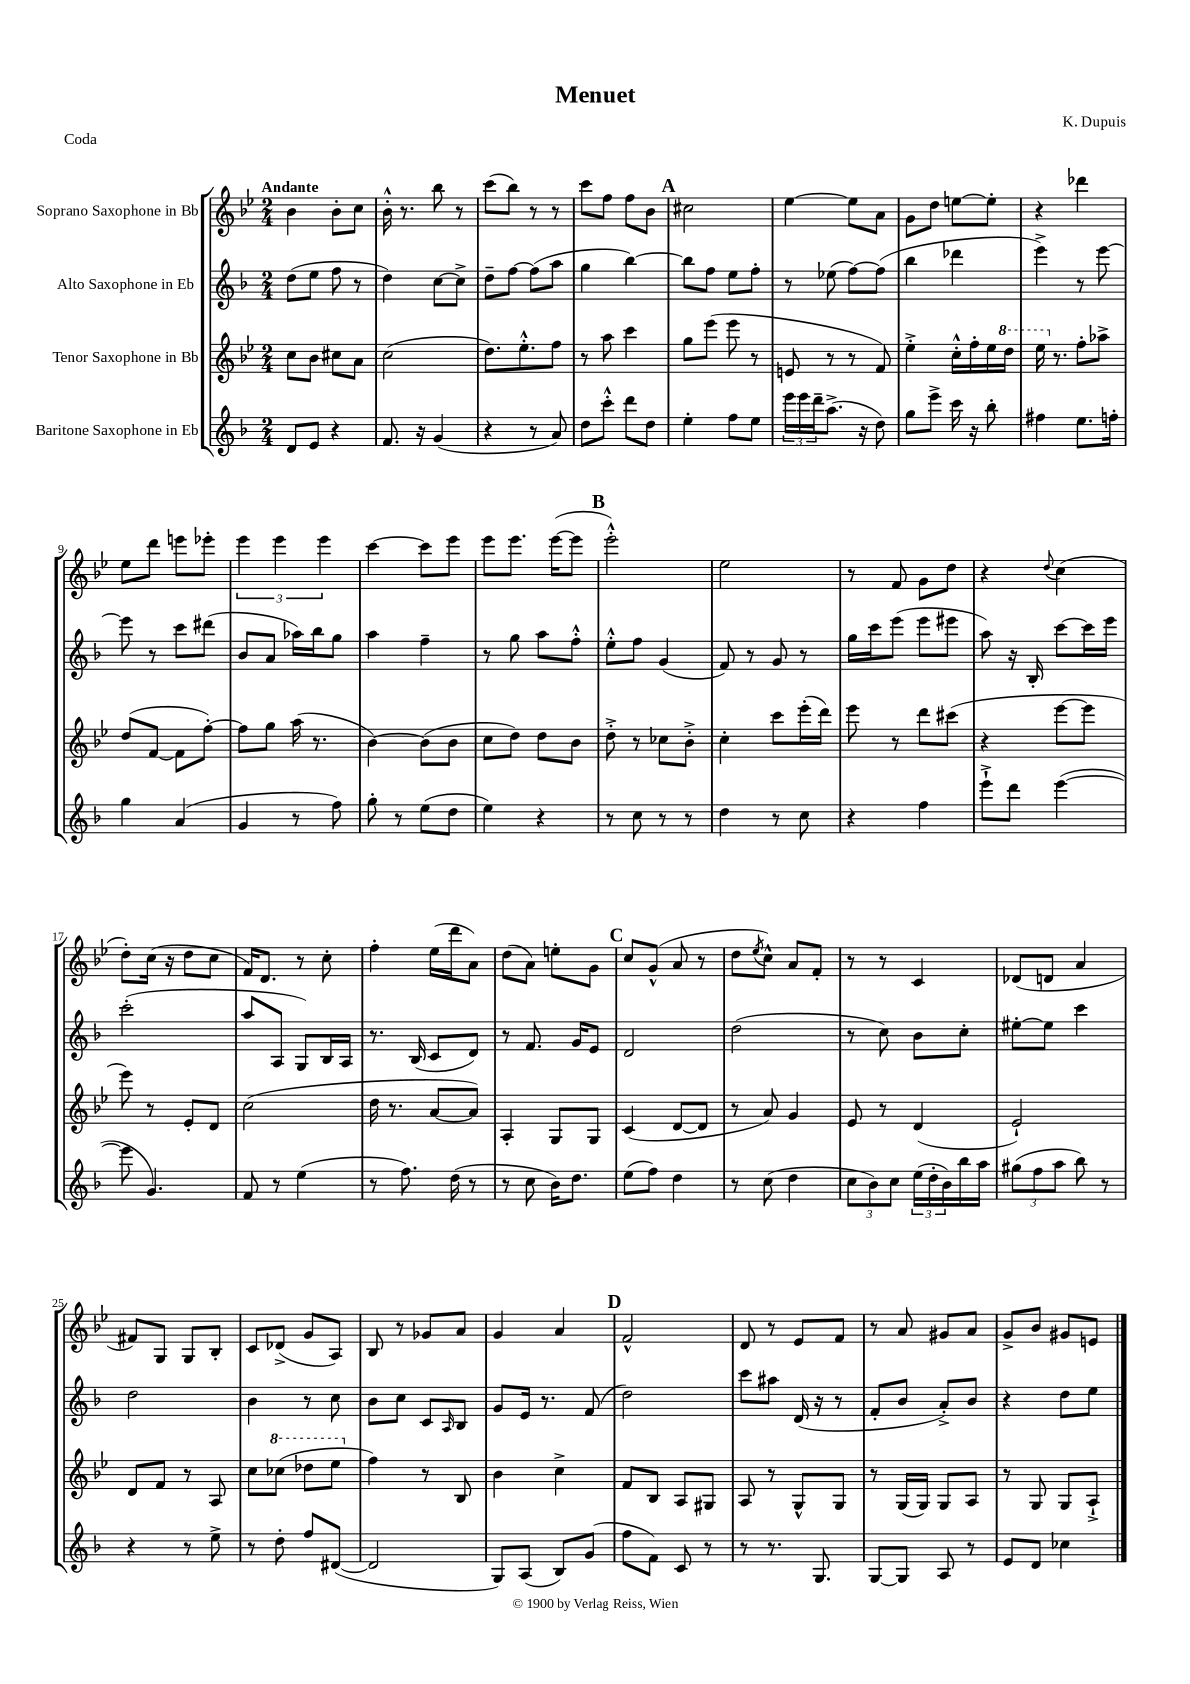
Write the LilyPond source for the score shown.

\header { title = "Menuet" composer = "K. Dupuis" piece = "Coda" }
<<
\new StaffGroup <<
\new Staff = "s0" \with { instrumentName = "Soprano Saxophone in Bb" } {
    \clef treble \key bes \major \numericTimeSignature \time 2/4 \tempo "Andante"
    bes'4 bes'8-. c''8 |
    bes'16-.-^ r8. bes''8 r8 |
    c'''8( bes''8) r8 r8 |
    c'''8 f''8 f''8 bes'8 |
    \mark \markup { \bold "A" } cis''2 |
    ees''4~ ees''8 a'8 |
    g'8 d''8 e''8~ e''8-. |
    r4 des'''4 |
    ees''8 d'''8 e'''8 ees'''8-. |
    \tuplet 3/2 { ees'''4 ees'''4 ees'''4 } |
    c'''4~ c'''8 ees'''8 |
    ees'''8 ees'''8. ees'''16~( ees'''8 |
    \mark \markup { \bold "B" } ees'''2-.-^) |
    ees''2 |
    r8 f'8 g'8 d''8 |
    r4 \appoggiatura { d''8 } c''4( |
    d''8-.) c''16( r16 d''8 c''8 |
    f'16) d'8. r8 c''8-. |
    f''4-. ees''16( d'''16 a'8) |
    d''8( a'8) e''8-. g'8 |
    \mark \markup { \bold "C" } c''8 g'8-^( a'8 r8 |
    d''8 \acciaccatura { ees''8 } c''8-^) a'8 f'8-. |
    r8 r8 c'4 |
    des'8( d'8 a'4 |
    fis'8) g8 g8 bes8-. |
    c'8 des'8->( g'8 a8) |
    bes8 r8 ges'8 a'8 |
    g'4 a'4 |
    \mark \markup { \bold "D" } f'2-^ |
    d'8 r8 ees'8 f'8 |
    r8 a'8 gis'8 a'8 |
    g'8-> bes'8 gis'8 e'8 \bar "|." |
}
\new Staff = "s1" \with { instrumentName = "Alto Saxophone in Eb" } {
    \clef treble \key f \major \numericTimeSignature \time 2/4
    d''8( e''8 f''8 r8 |
    d''4) c''8~ c''8-> |
    d''8-- f''8~ f''8( a''8 |
    g''4 bes''4~) |
    \mark \markup { \bold "A" } bes''8 f''8 e''8 f''8-. |
    r8 ees''8( f''8~) f''8( |
    bes''4 des'''4 |
    e'''4->) r8 e'''8~ |
    e'''8 r8 c'''8 dis'''8( |
    bes'8 a'8 aes''16) bes''16 g''8 |
    a''4 f''4-- |
    r8 g''8 a''8 f''8-.-^ |
    \mark \markup { \bold "B" } e''8-.-^ f''8 g'4( |
    f'8) r8 g'8 r8 |
    g''16 c'''16 e'''8( e'''8 eis'''8 |
    a''8) r16 bes16-. c'''8~ c'''16 e'''16 |
    c'''2-.( |
    a''8 a8 g8) bes16 a16 |
    r8. bes16( c'8 d'8) |
    r8 f'8. g'16 e'8 |
    \mark \markup { \bold "C" } d'2 |
    d''2( |
    r8 c''8) bes'8 c''8-. |
    eis''8~-. eis''8 c'''4 |
    d''2 |
    bes'4 r8 c''8 |
    bes'8 c''8 c'8 \grace { a16 } bes8 |
    g'8 e'16 r8. f'8( |
    \mark \markup { \bold "D" } d''2) |
    c'''8 ais''8 d'16( r16 r8 |
    f'8-. bes'8 a'8-.->) bes'8 |
    r4 d''8 e''8 \bar "|." |
}
\new Staff = "s2" \with { instrumentName = "Tenor Saxophone in Bb" } {
    \clef treble \key bes \major \numericTimeSignature \time 2/4
    c''8 bes'8 cis''8 a'8 |
    c''2( |
    d''8.) ees''8.-.-^ f''8 |
    r8 a''8 c'''4 |
    \mark \markup { \bold "A" } g''8 ees'''8( ees'''8 r8 |
    e'8 r8 r8 f'8) |
    ees''4-.-> c''16-.-^ f''16-. ees''16 \ottava #1 d'''16 |
    ees'''16 \ottava #0 r8. f''8-. aes''8-> |
    d''8( f'8~ f'8 f''8~-.) |
    f''8 g''8 a''16( r8. |
    bes'4~) bes'8( bes'8 |
    c''8 d''8) d''8 bes'8 |
    \mark \markup { \bold "B" } d''8-.-> r8 ces''8 bes'8-.-> |
    c''4-. c'''8 ees'''16-.( d'''16) |
    ees'''8 r8 d'''8 cis'''8( |
    r4 ees'''8~ ees'''8 |
    ees'''8) r8 ees'8-. d'8 |
    c''2( |
    d''16 r8. a'8~ a'8) |
    a4-. g8 g8 |
    \mark \markup { \bold "C" } c'4( d'8~ d'8 |
    r8 a'8) g'4 |
    ees'8 r8 d'4( |
    ees'2-!) |
    d'8 f'8 r8 a8 |
    c''8 \ottava #1 ces'''8( des'''8 ees'''8 \ottava #0 |
    f''4) r8 bes8 |
    bes'4 c''4-> |
    \mark \markup { \bold "D" } f'8 bes8 a8 gis8 |
    a8 r8 g8-^ g8 |
    r8 g16( g16) g8 a8 |
    r8 g8 g8 a8-!-> \bar "|." |
}
\new Staff = "s3" \with { instrumentName = "Baritone Saxophone in Eb" } {
    \clef treble \key f \major \numericTimeSignature \time 2/4
    d'8 e'8 r4 |
    f'8. r16 g'4( |
    r4 r8 a'8) |
    d''8 c'''8-.-^ d'''8 d''8 |
    \mark \markup { \bold "A" } e''4-. f''8 e''8 |
    \tuplet 3/2 { e'''16 e'''16 d'''16-- } a''8.->( r16 d''8) |
    g''8 e'''8-> c'''16 r16 bes''8-. |
    fis''4 e''8. f''16-. |
    g''4 a'4( |
    g'4 r8 f''8) |
    g''8-. r8 e''8( d''8 |
    e''4) r4 |
    \mark \markup { \bold "B" } r8 c''8 r8 r8 |
    d''4 r8 c''8 |
    r4 f''4 |
    e'''8-!-> d'''8 e'''4~( |
    e'''8 g'4.) |
    f'8 r8 e''4( |
    r8 f''8.) d''16( r8 |
    r8 c''8 bes'16) d''8. |
    \mark \markup { \bold "C" } e''8( f''8) d''4 |
    r8 c''8( d''4 |
    \tuplet 3/2 { c''8 bes'8) c''8 } \tuplet 3/2 { e''16( d''16-. bes'16) } bes''16 a''16 |
    \tuplet 3/2 { gis''8( f''8 a''8 } bes''8) r8 |
    r4 r8 e''8-> |
    r8 d''8-. f''8 dis'8~( |
    dis'2 |
    g8) a8( bes8) g'8( |
    \mark \markup { \bold "D" } f''8 f'8) c'8 r8 |
    r8 r8. g8. |
    g8~ g8 a8 r8 |
    e'8 d'8 ces''4 \bar "|." |
}
>>
>>
